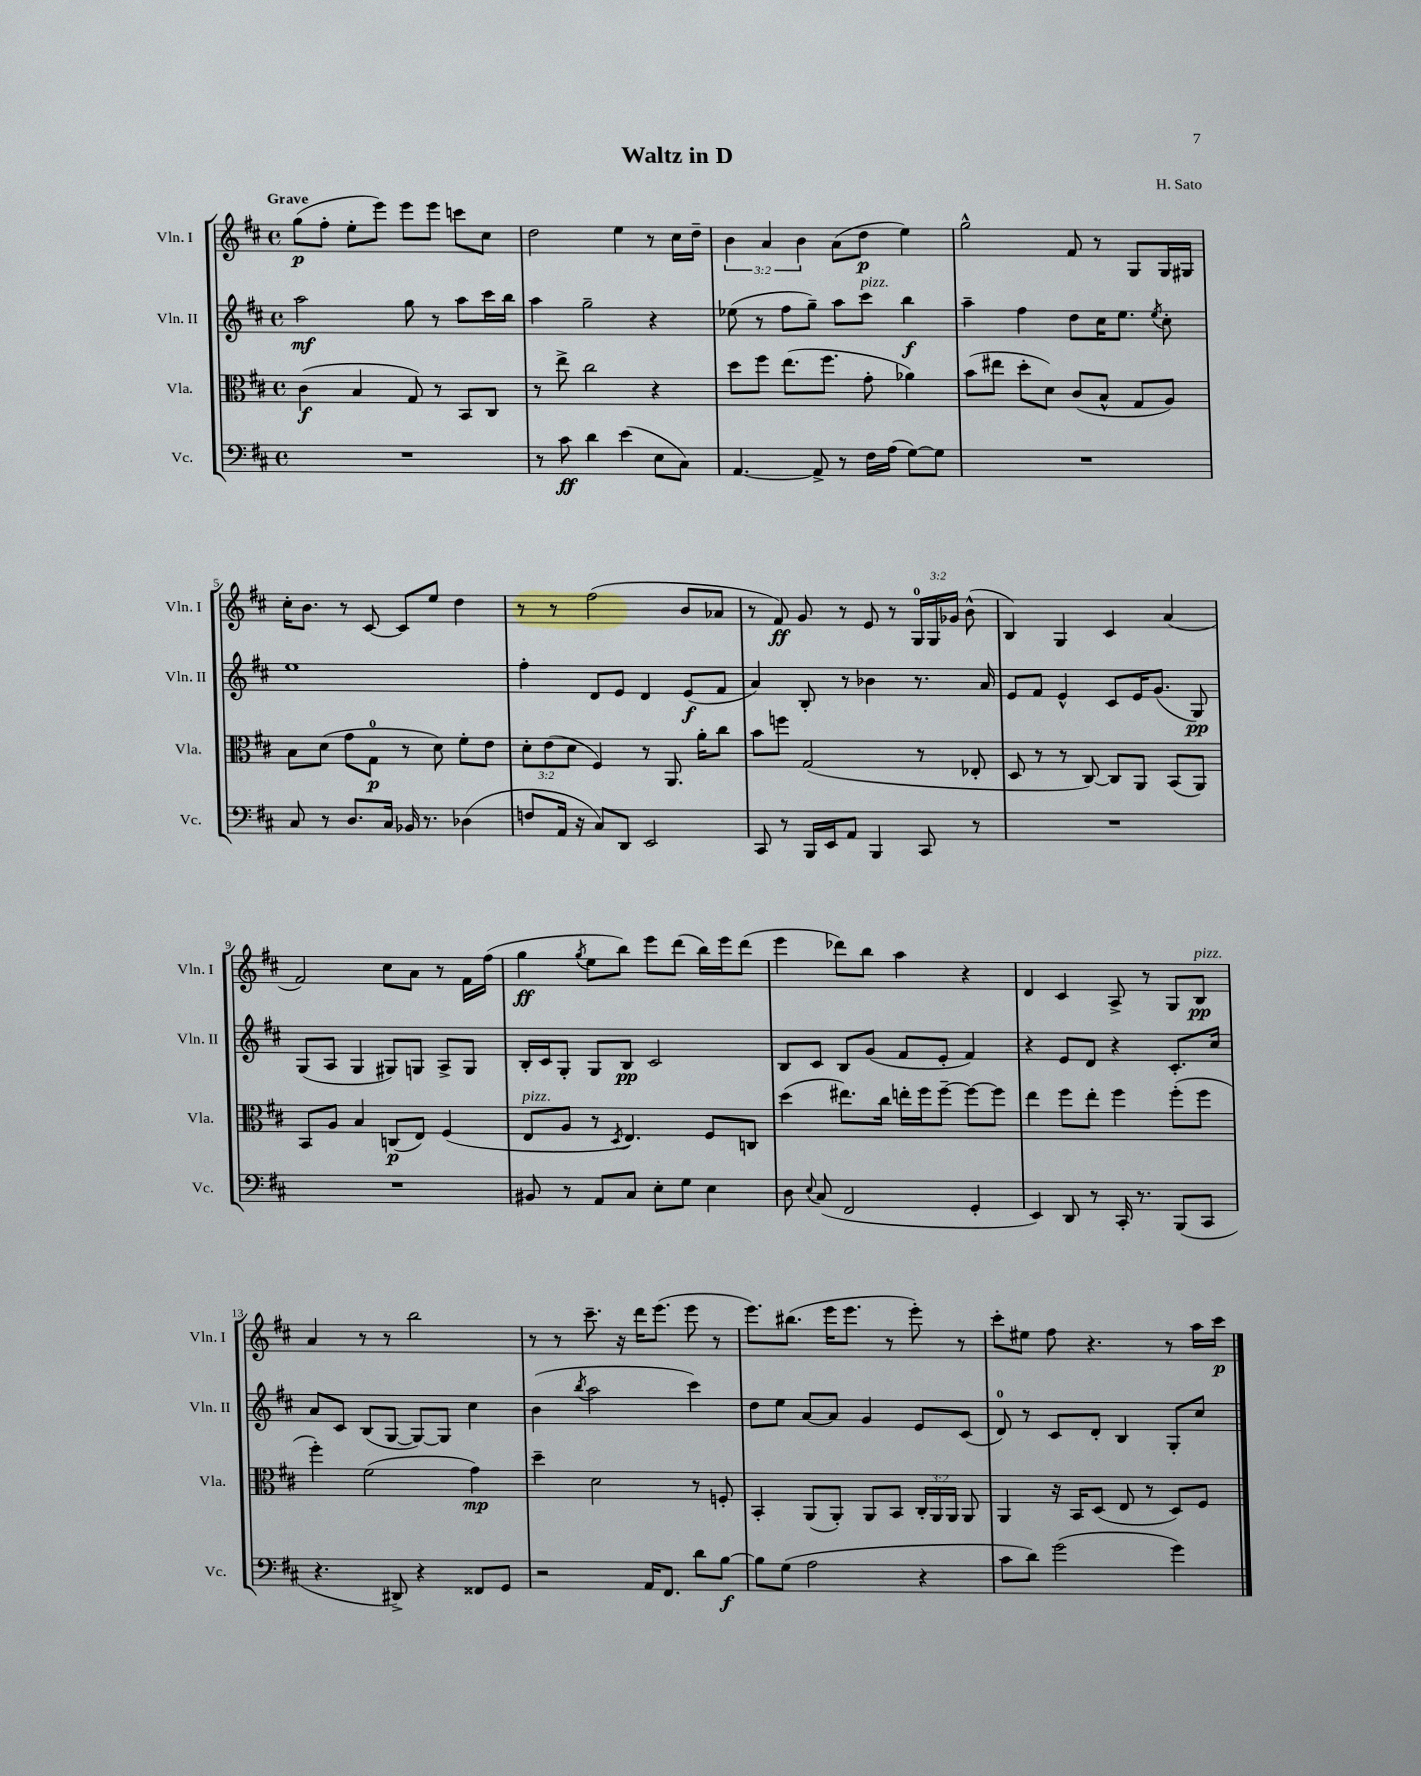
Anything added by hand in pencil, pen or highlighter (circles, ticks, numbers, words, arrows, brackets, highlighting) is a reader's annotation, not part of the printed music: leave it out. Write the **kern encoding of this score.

**kern	**dynam	**kern	**dynam	**kern	**dynam	**kern	**dynam
*part4	*part4	*part3	*part3	*part2	*part2	*part1	*part1
*staff4	*staff4	*staff3	*staff3	*staff2	*staff2	*staff1	*staff1
*I"Vc.	*	*I"Vla.	*	*I"Vln. II	*	*I"Vln. I	*
*I'Vc.	*	*I'Vla.	*	*I'Vln. II	*	*I'Vln. I	*
*clefF4	*	*clefC3	*	*clefG2	*	*clefG2	*
*k[f#c#]	*	*k[f#c#]	*	*k[f#c#]	*	*k[f#c#]	*
*M4/4	*	*M4/4	*	*M4/4	*	*M4/4	*
*met(c)	*	*met(c)	*	*met(c)	*	*met(c)	*
=1	=1	=1	=1	=1	=1	=1	=1
!	!	!	!	!	!	!LO:TX:a:B:t=Grave	!
1r	.	(4c#\	f	2aa\	mf	(8gg\L	p
.	.	.	.	.	.	8ff#'\J	.
.	.	4B/	.	.	.	8ee'\L	.
.	.	.	.	.	.	8eee\J)	.
.	.	8G/)	.	8gg\	.	8eee\L	.
.	.	8r	.	8r	.	8eee\J	.
.	.	8BB/L	.	8aa\L	.	8cccn\L	.
.	.	8C#/J	.	16ccc#\L	.	8cc#\J	.
.	.	.	.	16bb\JJ	.	.	.
=2	=2	=2	=2	=2	=2	=2	=2
8r	.	8r	.	4aa\	.	2dd\	.
8c#\	ff	8ee^\	.	.	.	.	.
4d\	.	2cc#\	.	2gg~\	.	.	.
(4e\	.	.	.	.	.	4ee\	.
8E\L	.	4r	.	4r	.	8r	.
8C#\J)	.	.	.	.	.	16cc#\LL	.
.	.	.	.	.	.	16dd~\JJ	.
=3	=3	=3	=3	=3	=3	=3	=3
[4.AA/	.	8dd\L	.	(8ee-X\	.	6b\	.
.	.	8ff#\J	.	8r	.	.	.
.	.	.	.	.	.	6a/	.
.	.	(8.ee\L	.	8ff#\L	.	.	.
.	.	.	.	.	.	6b\	.
8AA^/]	.	.	.	8gg~\J)	.	.	.
.	.	8.ff#\J	.	.	.	.	.
8r	.	.	.	8aa\L	.	(8a\L	.
!	!	!	!	!LO:TX:a:i:t=pizz.	!	!	!
16F#\LL	.	8g'\	.	8ccc#\J	.	8dd\J	p
(16A\JJ	.	.	.	.	.	.	.
[8G\L)	.	4a-X\)	.	4bb\	f	4ee\)	.
8G\J]	.	.	.	.	.	.	.
=4	=4	=4	=4	=4	=4	=4	=4
1r	.	(8b\L	.	4aa~\	.	2gg^^\	.
.	.	8ee#X\J	.	.	.	.	.
.	.	8dd'\L	.	4ff#\	.	.	.
.	.	8d\J)	.	.	.	.	.
.	.	(8c#/L	.	8dd\L	.	8f#/	.
.	.	8B^^/J	.	16cc#\K	.	8r	.
.	.	.	.	8.ee\J	.	.	.
.	.	8G/L	.	.	.	8G/L	.
.	.	.	.	8qee/	.	.	.
.	.	8A/J)	.	8cc#'\	.	16G/L	.
.	.	.	.	.	.	16G#X/JJ	.
!!LO:LB:g=z
=5	=5	=5	=5	=5	=5	=5	=5
8C#/	.	8B\L	.	1ee	.	16cc#'\KL	.
.	.	.	.	.	.	8.b\J	.
8r	.	(8d\J	.	.	.	.	.
8.D/L	.	8g\L	.	.	.	8r	.
.	.	8G\J	p	.	.	[8c#/	.
16C#/Jk	.	.	.	.	.	.	.
16BB-X/	.	8r	.	.	.	8c#/L]	.
8.r	.	.	.	.	.	.	.
.	.	8d\)	.	.	.	8ee/J	.
(4D-X\	.	8f#'\L	.	.	.	4dd\	.
.	.	8e\J	.	.	.	.	.
=6	=6	=6	=6	=6	=6	=6	=6
8Fn/L	.	12d'\L	.	4ff#'\	.	8r	.
.	.	(12e\	.	.	.	.	.
16AA/Jk	.	.	.	.	.	8r	.
.	.	12d\J	.	.	.	.	.
16r	.	.	.	.	.	.	.
8C#/L)	.	4F#/)	.	8d/L	.	(2ff#\	.
8DD/J	.	.	.	8e/J	.	.	.
2EE/	.	8r	.	4d/	.	.	.
.	.	8.AA/	.	.	.	.	.
.	.	.	.	(8e/L	f	8b/L	.
.	.	16a'\KL	.	.	.	.	.
.	.	8cc#\J	.	8f#/J	.	8a-X/J	.
=7	=7	=7	=7	=7	=7	=7	=7
8CC#/	.	8b\L	.	4a/)	.	8r	.
8r	.	8ffn\J	.	.	.	8f#/)	ff
16BBB/LL	.	(2G/	.	8B'/	.	8g/	.
16EE/J	.	.	.	.	.	.	.
8AA/J	.	.	.	8r	.	8r	.
4BBB/	.	.	.	4b-X\	.	8e/	.
.	.	.	.	.	.	8r	.
8CC#/	.	8r	.	8.r	.	24G/LL	.
.	.	.	.	.	.	24G/	.
.	.	.	.	.	.	24g-X/JJ	.
8r	.	8E-X'/	.	.	.	(8b^^\	.
.	.	.	.	16a/	.	.	.
=8	=8	=8	=8	=8	=8	=8	=8
1r	.	8D/	.	8e/L	.	4B/)	.
.	.	8r	.	8f#/J	.	.	.
.	.	8r	.	4e^^/	.	4G/	.
.	.	[8C#/)	.	.	.	.	.
.	.	8C#/L]	.	8c#/L	.	4c#/	.
.	.	8AA/J	.	16e/K	.	.	.
.	.	.	.	(8.g/J	.	.	.
.	.	(8BB/L	.	.	.	(4a/	.
.	.	8AA/J)	.	8G/)	pp	.	.
!!LO:LB:g=z
=9	=9	=9	=9	=9	=9	=9	=9
1r	.	8BB/L	.	(8G/L	.	2f#/)	.
.	.	8A/J	.	8A/J	.	.	.
.	.	4B/	.	4G/	.	.	.
.	.	(8Cn/L	p	8G#X/L)	.	8cc#\L	.
.	.	8E/J)	.	8Gn/J	.	8a\J	.
.	.	(4F#/	.	8A^/L	.	8r	.
.	.	.	.	8G/J	.	16f#\LL	.
.	.	.	.	.	.	(16ff#\JJ	.
=10	=10	=10	=10	=10	=10	=10	=10
!	!	!LO:TX:a:i:t=pizz.	!	!	!	!	!
8BB#X/	.	8E/L	.	16B'/LL	.	4gg\	ff
.	.	.	.	16c#/J	.	.	.
8r	.	8A/J	.	8G'/J	.	.	.
.	.	.	.	.	.	8qgg/	.
8AA/L	.	8r	.	8G/L	.	8ee\L	.
.	.	8qD/	.	.	.	.	.
8C#/J	.	4.E/)	.	8B/J	pp	8bb\J)	.
8E'\L	.	.	.	2c#/	.	8eee\L	.
8G\J	.	.	.	.	.	(8ddd\J	.
4E\	.	8F#/L	.	.	.	16bb\LL)	.
.	.	.	.	.	.	16eee\J	.
.	.	8Cn/J	.	.	.	(8ddd\J	.
=11	=11	=11	=11	=11	=11	=11	=11
8D\	.	(4dd\	.	8B/L	.	4eee\	.
8qqE/	.	.	.	.	.	.	.
(8C#/	.	.	.	8c#/J	.	.	.
2FF#/	.	8.ee#X\L)	.	8B/L	.	8ddd-X\L)	.
.	.	.	.	(8g/J	.	8bb\J	.
.	.	16cc#\Jk	.	.	.	.	.
.	.	16een'\LL	.	8f#/L	.	4aa\	.
.	.	16ff#\J	.	.	.	.	.
.	.	[8ff#~\J	.	8e'/J	.	.	.
4GG'/	.	8ff#\L_	.	4f#/)	.	4r	.
.	.	8ff#\J]	.	.	.	.	.
=12	=12	=12	=12	=12	=12	=12	=12
4EE/)	.	4ee\	.	4r	.	4d/	.
8DD/	.	8ff#\L	.	8e/L	.	4c#/	.
8r	.	8ee'\J	.	8d/J	.	.	.
16CC#'/	.	4ff#\	.	4r	.	8A^/	.
8.r	.	.	.	.	.	.	.
.	.	.	.	.	.	8r	.
(8BBB/L	.	(8ff#'\L	.	8.c#'/L	.	8G/L	.
!	!	!	!	!	!	!LO:TX:a:i:t=pizz.	!
8CC#/J	.	8ff#\J	.	.	.	8B/J	pp
.	.	.	.	16cc#/Jk	.	.	.
!!LO:LB:g=z
=13	=13	=13	=13	=13	=13	=13	=13
4.r	.	4ff#'\)	.	8a/L	.	4a/	.
.	.	.	.	8c#/J	.	.	.
.	.	(2f#\	.	(8B/L	.	8r	.
8DD#X^/)	.	.	.	[8G/J	.	8r	.
4r	.	.	.	8G/L_)	.	2bb\	.
.	.	.	.	8G/J]	.	.	.
8FF##X/L	.	4g\)	mp	4cc#\	.	.	.
8GG/J	.	.	.	.	.	.	.
=14	=14	=14	=14	=14	=14	=14	=14
2r	.	4dd~\	.	(4b\	.	8r	.
.	.	.	.	.	.	8r	.
.	.	.	.	8qbb/	.	.	.
.	.	2d\	.	2aa\	.	8.ccc#~\	.
.	.	.	.	.	.	16r	.
16AA/KL	.	.	.	.	.	16ddd\KL	.
8.FF#/J	.	.	.	.	.	(8.eee\J	.
8d\L	.	8r	.	4ccc#\)	.	8eee\	.
[8B\J	f	8Fn'/	.	.	.	8r	.
=15	=15	=15	=15	=15	=15	=15	=15
8B\L]	.	4BB'/	.	8dd\L	.	8.eee\L)	.
(8G\J	.	.	.	8ee\J	.	.	.
.	.	.	.	.	.	(8.bb#X\J	.
2A\	.	(8AA/L	.	[8a/L	.	.	.
.	.	8AA'/J)	.	8a/J]	.	16eee\KL	.
.	.	.	.	.	.	8.eee\J	.
.	.	8AA/L	.	4g/	.	.	.
.	.	8BB/J	.	.	.	8r	.
4r	.	24C#'/LL	.	8e/L	.	8eee'\)	.
.	.	24AA/	.	.	.	.	.
.	.	24AA/JJ	.	.	.	.	.
.	.	8AA/	.	(8c#/J	.	8r	.
=16	=16	=16	=16	=16	=16	=16	=16
8c#\L	.	4AA/	.	8d/)	.	8ccc#'\L	.
8d\J)	.	.	.	8r	.	8ee#X\J	.
(2g\	.	16r	.	8c#/L	.	8ff#\	.
.	.	16BB/KL	.	.	.	.	.
.	.	(8D/J	.	8d'/J	.	4.r	.
.	.	8E/	.	4B/	.	.	.
.	.	8r	.	.	.	.	.
4g\)	.	8D/L)	.	8G'/L	.	8r	.
.	.	8F#/J	.	8cc#/J	.	16aa\LL	.
.	.	.	.	.	.	16ccc#\JJ	p
==	==	==	==	==	==	==	==
*-	*-	*-	*-	*-	*-	*-	*-
